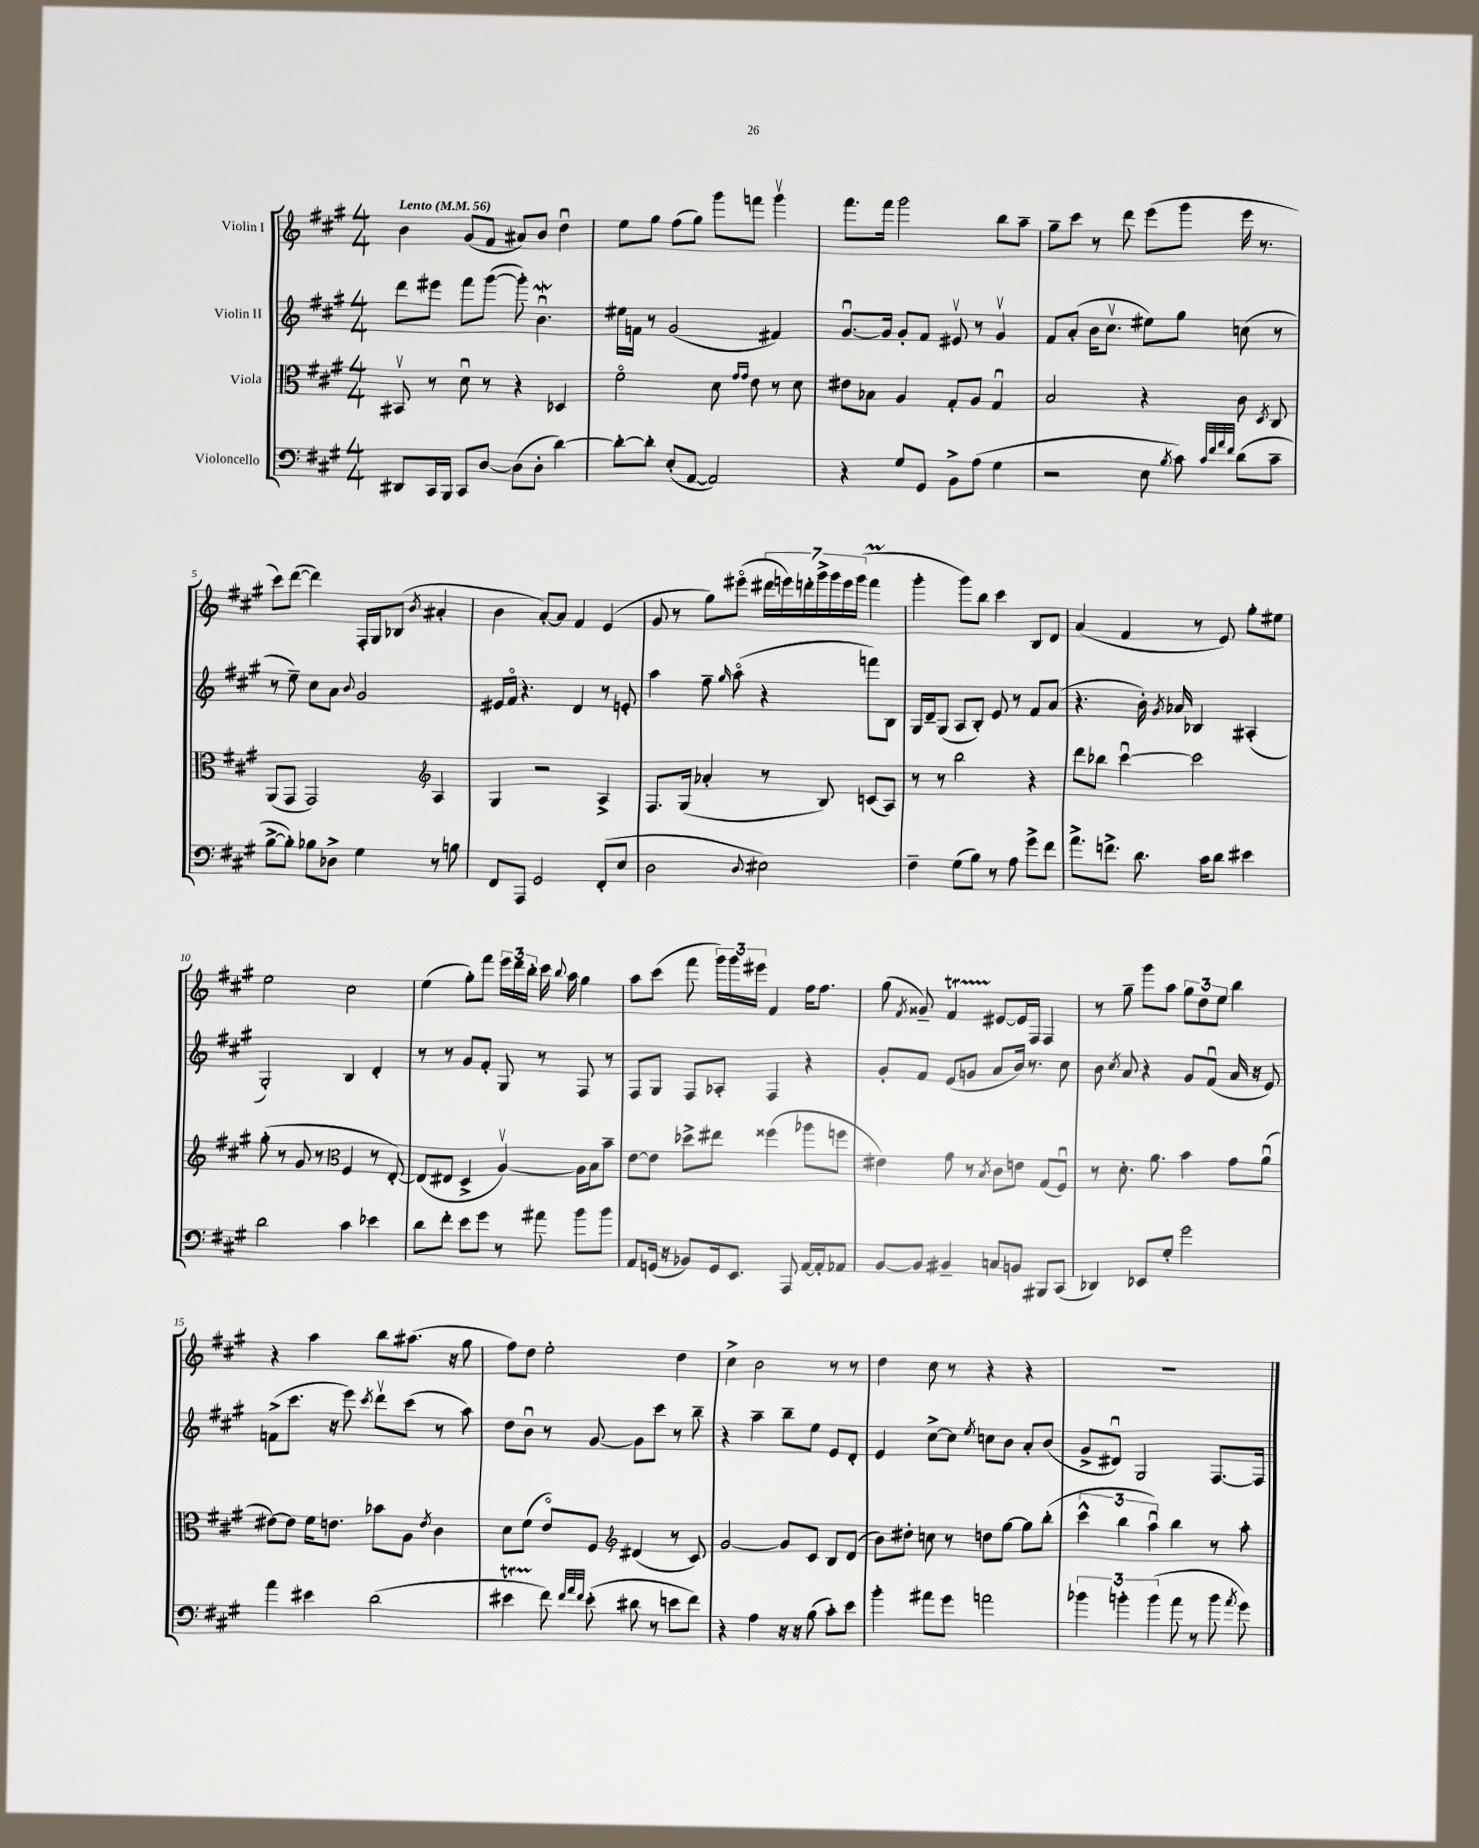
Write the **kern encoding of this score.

**kern	**kern	**kern	**kern
*part4	*part3	*part2	*part1
*staff4	*staff3	*staff2	*staff1
*I"Violoncello	*I"Viola	*I"Violin II	*I"Violin I
*clefF4	*clefC3	*clefG2	*clefG2
*k[f#c#g#]	*k[f#c#g#]	*k[f#c#g#]	*k[f#c#g#]
*M4/4	*M4/4	*M4/4	*M4/4
*MM56	*MM56	*MM56	*MM56
=1	=1	=1	=1
!	!	!	!LO:TX:a:B:t=Lento
8DD#X/L	8BB#Xv/	8ddd\L	4b\
16CC#/L	8r	8eee#X\J	.
16BBB/JJ	.	.	.
8CC#/L	8du\	8fff#\L	(8g#/L
[8D/J	8r	([8ggg#\J	8f#/J
(8D\L]	4r	8ggg#'\])	8a#X/L)
8D'\J	.	4.bWu\	8b/J
[4d\)	4D-X/	.	4ddu\
=2	=2	=2	=2
8d'\L_	2f#\	16ee#X\LL	8ee\L
.	.	16fn\JJ	.
8d'\J]	.	8r	8gg#\J
(8E'/L	.	(2g#/	(8ff#\L
[8AA/J	.	.	8gg#\J)
2AA/])	8d\	.	8ggg#\L
.	16qqg#/LL	.	.
.	16qqg#/JJ	.	.
.	8e\	.	8fffn\J
.	8r	4f#X/)	4ggg#v\
.	8d\	.	.
=3	=3	=3	=3
4r	8e#X\L	[8.g#u/L	8.fff#\L
.	8B-X\J	.	.
.	.	16g#/Jk]	16fff#\Jk
8G#/L	4A/	8g#'/L	2ggg#\
8GG#/J	.	8f#/J	.
8BB^\L	8G#'/L	8e#Xv/	.
(8A\J	8A/J	8r	.
4G#\	4G#u/	4g#v/	8bb\L
.	.	.	8aa~\J
=4	=4	=4	=4
2r	2B/	8f#/L	8gg#~\L
.	.	(8a'/J	8ccc#\J
.	.	16b\KL	8r
.	.	8.cc#v\J	.
.	.	.	8ddd\
8E\	4r	8ee#X\L)	(8eee\L
8qB/	.	.	.
8c#\)	.	8gg#\J	8ggg#\J
32qqc#/LLL	.	.	.
32qqf#/	.	.	.
32qqa/	.	.	.
32qqf#/JJJ	.	.	.
(8d\L	8c#\	(8ccn\	16eee\
.	.	.	8.r
.	8qD/	.	.
8c#~\J	8C#/	8r	.
!!LO:LB:g=z
=5	=5	=5	=5
[8B^\L	(8AA/L	8r	8ccc#\L)
8B'\J])	8GG#/J	8ee~\)	([8ddd\J
8B-X\L	2GG#/)	8cc#\L	4ddd\])
8D-X^\J	.	8a\J	.
.	.	8qqb/	.
4G#\	.	2g#/	16F#'/LL
.	.	.	16G#/J
.	.	.	(8B-X/J
*	*clefG2	*	*
.	.	.	8qb/
8r	4A/	.	4a#X'/
8Bn\	.	.	.
=6	=6	=6	=6
8FF#/L	4G#/	16e#X/LL	4b\
.	.	16f#/JJ	.
8AAA/J	.	4.r	.
2GG#/	2r	.	[8a'/L)
.	.	.	8a/J]
.	.	4d/	4f#/
(8FF#'/L	4A^/	8r	(4e/
8E/J	.	8en'/	.
=7	=7	=7	=7
2D\	8.F#/L	4aa\	8g#/
.	.	.	8r
.	(16G#/Jk	.	.
.	4a-X'/	8ff#~\	8gg#\L)
.	.	16qqgg#/	.
.	.	(8aa\	(8eee#X\J
8qqD/	.	.	.
2E#X\)	8r	4r	28ddd#X\LL
.	.	.	28eeen\)
.	.	.	28dddn'\
.	.	.	28ggg#^\
.	8B/)	.	.
.	.	.	28ggg#\
.	.	.	28eee\
.	.	.	(28ggg#\JJ
.	(8cn/L	8fffn\L)	4fff#M\
.	8A/J)	8B\J	.
=8	=8	=8	=8
4F#~\	8r	16G#/LL	4ggg#'\
.	.	16d~/J	.
.	8r	(8G#/J	.
(8G#\L	2bb\	8A/L	8ggg#\L)
8B\J)	.	8B'/J)	8bb\J
8r	.	8e/	4ccc#\
8A\	.	8r	.
8g#^\L	4r	8f#/L	8B/L
8f#\J	.	(8a/J	8d/J
=9	=9	=9	=9
8.a^\L	8ddd\L	4.r	(4a/
.	8bb-X\J	.	.
8.fn^\J	.	.	.
.	[4ccc#u\	.	4f#/
8.d\	.	16b'\)	.
.	.	8qg#/	.
.	.	16a-X/	.
.	2ccc#\]	4B-X/	8r
16c#\KL	.	.	.
8d\J	.	.	8e/)
4e#X\	.	(4A#X'/	8gg#'\L
.	.	.	8ee#X\J
!!LO:LB:g=z
=10	=10	=10	=10
2d\	(8gg#'\	2G#'/)	2ee\
.	8r	.	.
.	8g#/	.	.
.	8r	.	.
*	*clefC3	*	*
4c#\	4F#/	4B/	2cc#\
4e-X\	8r	4d'/	.
.	[8E'/)	.	.
=11	=11	=11	=11
8d\L	(8E/L]	8r	(4ee\
8f#'\J	8E#X/J	8r	.
8e\L	4D^/	8g#/L	8gg#'\L)
8g#\J	.	8f#'/J	8fff#\J
8r	[4Av/)	8G#/	24eee\LL
.	.	.	24ddd\
.	.	.	24bb'\JJ
8a#X\	.	8r	16ccc#\
.	.	.	8qqbb/
.	.	.	16aa\
8b\L	16A\LL]	8F#/	4gg#\
.	16B\J	.	.
8b\J	8b~\J	8r	.
=12	=12	=12	=12
8AA/L	[8e\L	8F#/L	8aa\L
(16GGn/Jk	8e\J]	8G#/J	(8ccc#\J
16r	.	.	.
8BB-X/L)	8dd-X^\L	8F#/L	8fff#\
16GG/k	8ee#X\J	8A-X'/J	24ggg#\LL)
.	.	.	24ggg#\
8.EE/J	.	.	.
.	.	.	24eee#X\JJ
.	(4ff##X\	4F#/	4f#/
8AAA/	.	.	.
[16AA/LL	8aa-X\L	4r	16ff#\KL
16AA'/J]	.	.	8.ff#\J
8AA-X/J	8ffn\J	.	.
=13	=13	=13	=13
[8BB/L	4e#X\)	8g#'/L	(8gg#\
.	.	.	8qf#/
8BB/J]	.	8f#/J	8g##X~/)
4BB#X~/	8g#\	(8e/L	4f#T/
.	8r	8gn/J	.
.	8qB/	.	.
8Cn/L	8c#\L	8a/L	[8e#X/L
8BBn/J	8en\J	16b/Jk)	16e#/L]
.	.	8.r	16F#/JJ
8BBB#X/L	(8G#/L	.	4F#/
(8CC#/J	8F#u/J)	8cc#\	.
=14	=14	=14	=14
4DD-X/)	8r	8b\	8r
.	.	8qcc#/	.
.	8.d'\	8a/	8gg#~\
8EE-X/L	.	4r	8ggg#\L
.	8.a\	.	.
8G#'/J	.	.	8aa\J
2g#\	4b\	8g#/L	12gg#\L
.	.	.	12dd\
.	.	(8f#u/J	.
.	.	.	12ee\J
.	8g#\L	16a/	4bb\
.	.	16r	.
.	(8au\J	8e/)	.
!!LO:LB:g=z
=15	=15	=15	=15
4a\	[8e#X\L)	(8fn^\L	4r
.	8e#\J]	8.ccc#\J	.
4e#X\	16f#\KL	.	4aa\
.	8.en\J	16r	.
.	.	8eee\)	.
.	.	8qccc#/	.
(2d\	8b-X\L	8dddv\L	8bb\L
.	8A\J	(8ccc#\J	(8.aa#X\J
.	8qe/	.	.
.	4c#\	8r	.
.	.	.	16r
.	.	8aa\)	8gg#\
=16	=16	=16	=16
4e#Xt\	8d\L	8dd\L	8ff#\L)
.	(8f#\J	8bu\J	8dd\J
8f#\)	8e/L)	8r	2ee'\
32qqf#/LLL	.	.	.
32qqa/	.	.	.
32qqf#/JJJ	.	.	.
(8e#'\	8F#/J	[8g#/	.
*	*clefG2	*	*
8d#X\	(4d#X/	8g#\L]	.
8r	.	8ccc#\J	.
8en\L	8r	8r	4dd\
8f#\J)	8c#/)	8bb~\	.
=17	=17	=17	=17
4r	[2g#/	4r	4cc#^\
4A\	.	4aa~\	2b\
16r	8g#/L]	8bb~\L	.
16r	.	.	.
(8B\	8c#/J	8ee\J	.
8c#'\L)	8B/L	8e/L	8r
8e\J	(8d/J	8d'/J	8r
=18	=18	=18	=18
4b'\	8b\L)	4e/	4dd\
.	8dd#X'\J	.	.
8a#X\L	8ccn\	[8cc#^\L	8cc#\
8g#\J	8r	8cc#\J]	8r
.	.	8qee/	.
2an\	8ddn\L	8ccn\L	4r
.	[8gg#\J	8b\J	.
.	8gg#\L]	8a'/L	4r
.	(8bb'\J	(8b/J	.
=19	=19	=19	=19
6b-X\	6ccc#^^\	8g#^/L	1r
.	.	8d#Xu/J)	.
6bn'\	6bb\	.	.
.	.	2G#/	.
(6b\	6aau\)	.	.
8a\	4bb\	.	.
8r	.	.	.
8b\	8r	[8.F#/L	.
8qa/	.	.	.
8g#\)	8aa'\	.	.
.	.	16F#/Jk]	.
==	==	==	==
*-	*-	*-	*-
